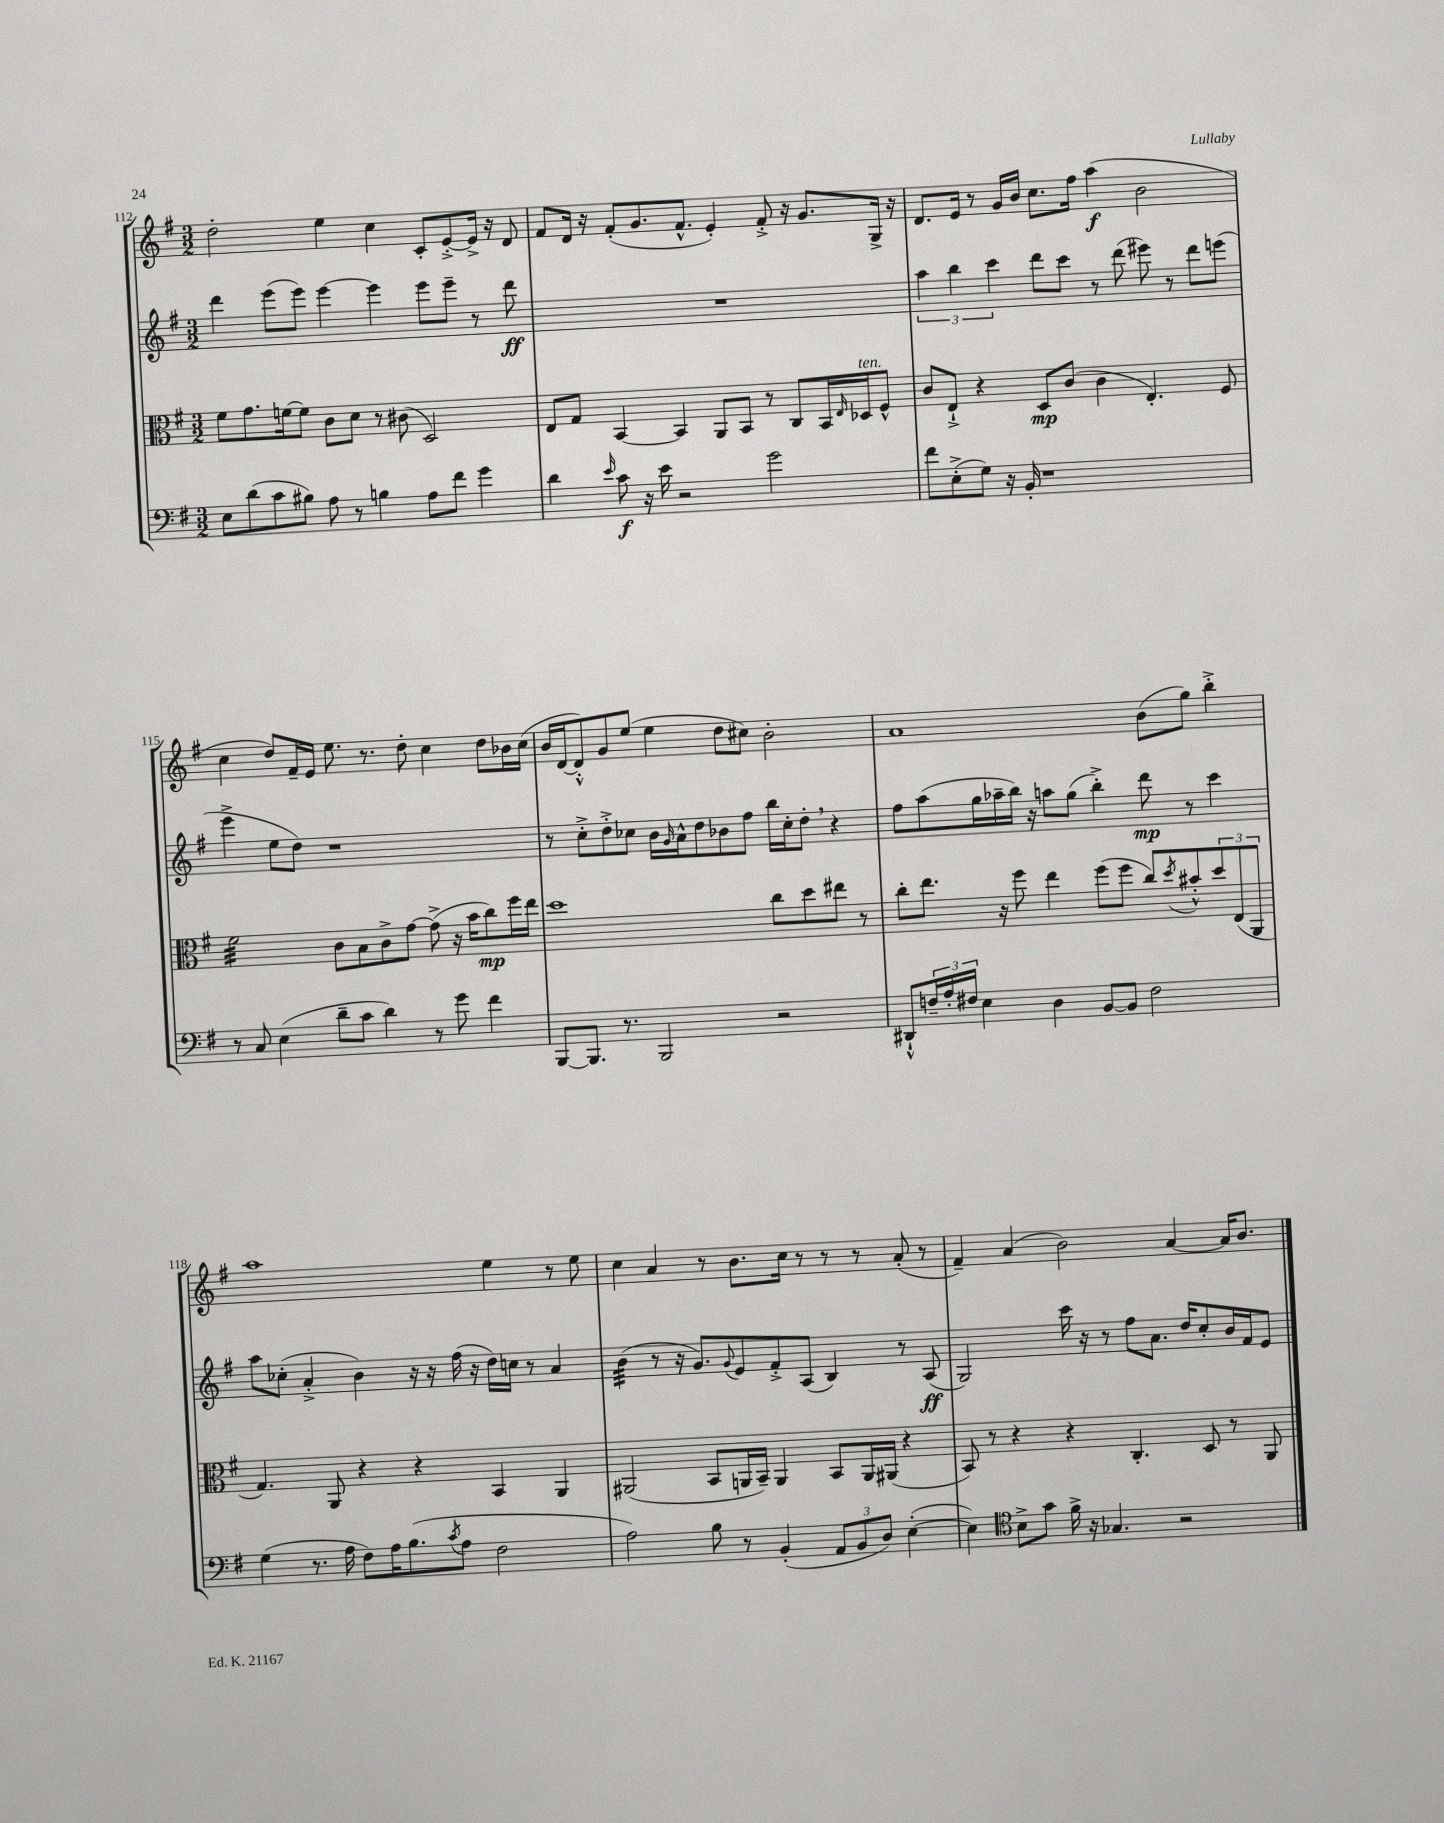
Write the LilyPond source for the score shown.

<<
\new StaffGroup <<
\new Staff = "s0" {
    \clef treble \key g \major \numericTimeSignature \time 3/2
    d''2-. e''4 c''4 c'8-. e'8~-.-> e'16-> r16 d'8 |
    fis'8 d'16 r16 fis'8-.( g'8. fis'8.-^ e'4-.) fis'8-.-> r16 g'8. g16-> r16 |
    d'8. e'16 r8 g'16 b'16 c''8. fis''16 a''4\f( b'2 |
    c''4 d''8) fis'16-- e'16 e''8. r8. d''8-. c''4 d''8 bes'16 c''16( |
    b'16 d'16~ d'8-.-^) g'8 e''8( e''4 d''8 cis''8) b'2-. |
    a'1 b'8( g''8) b''4-.-> |
    a''1 e''4 r8 e''8 |
    c''4 a'4 r8 b'8. c''16 r8 r8 r8 a'8-.( r8 |
    fis'4--) a'4( b'2) a'4~ a'16 b'8. \bar "|." |
}
\new Staff = "s1" {
    \clef treble \key g \major \numericTimeSignature \time 3/2
    d'''4 e'''8( e'''8) e'''4~ e'''4 e'''8 e'''8-- r8 d'''8\ff |
    R1. |
    \tuplet 3/2 { a''4 b''4 c'''4 } d'''8 c'''8 r8 d'''8( eis'''8) r8 d'''8 e'''8( |
    e'''4-> e''8 d''8) r1 |
    r8 c''8-.-> d''8-.-> ces''8 b'16 \grace { g'16 } a'16-^ d''8 bes'8 fis''8 b''16 ces''16-. d''8-. \breathe r4 |
    fis''8 a''8( g''16 aes''16-- b''16) r16 a''8 g''8( b''4-.->) d'''8\mp r8 c'''4 |
    a''8 ces''8-.( a'4-.-> b'4) r16 r16 fis''16( r16 d''16) c''16 r8 a'4 |
    b'4:32( r8 r16 g'8.) \appoggiatura { g'8 } e'8 fis'8-.-> a8( b4) r8 a8\ff( |
    g2) c'''16 r16 r8 fis''8 a'8. d''16 c''8-. b'16 fis'16 e'8 \bar "|." |
}
\new Staff = "s2" {
    \clef alto \key g \major \numericTimeSignature \time 3/2
    fis'8 g'8. f'16~ f'8 c'8 d'8 r8 cis'8( d2) |
    e8 g8 b,4~ b,4 a,8 b,8 r8 c8 b,16 \grace { e16 } des16^\markup { \italic "ten." } fis8-^ |
    c'8 e8-!-> r4 d8\mp c'8( c'4 e4.-.) fis8 |
    fis'2:32 c'8 b8 c'8-> g'8~ g'8->( r16 b'16 c''8\mp) fis''16 e''16 |
    d''1 c''8 d''8 eis''8 r8 |
    c''8-. e''8. r16 fis''8 e''4 fis''8( fis''8 c''8) \acciaccatura { d''8 } bis'8-.-^ \tuplet 3/2 { d''8 e8( a,8 } |
    g4.) a,8 r4 r4 b,4 a,4 |
    ais,2( b,8 a,16 b,16--) a,4 b,8 a,16 ais,16( r4 |
    b,8) r8 r4 r4 c4.-. d8 r8 a,8 \bar "|." |
}
\new Staff = "s3" {
    \clef bass \key g \major \numericTimeSignature \time 3/2
    e8 d'8( c'8 bis8) a8 r8 b4 a8 fis'8 g'4 |
    d'4 \grace { e'16 } c'8\f r16 e'16 r2 g'2 |
    fis'8 e8-.->( g8) r16 b,16-. r1 |
    r8 c8 e4( d'8-- c'8 d'4) r8 g'8 fis'4 |
    b,,8~ b,,8. r8. b,,2 r2 |
    dis,8-!-^ \tuplet 3/2 { f16-- a16-. fis16 } e4 d4 b,8~ b,8 fis2 |
    g4( r8. a16 fis8) a16 b8.( \acciaccatura { c'8 } a8 fis2 |
    a2) b8 r8 b,4-.( \tuplet 3/2 { a,8 b,8 d8) } e4~-.( |
    e4) \clef tenor b8-> g'8 fis'16-> r16 ges4. r2 \bar "|." |
}
>>
>>
\layout { \context { \Score currentBarNumber = #112 } }
